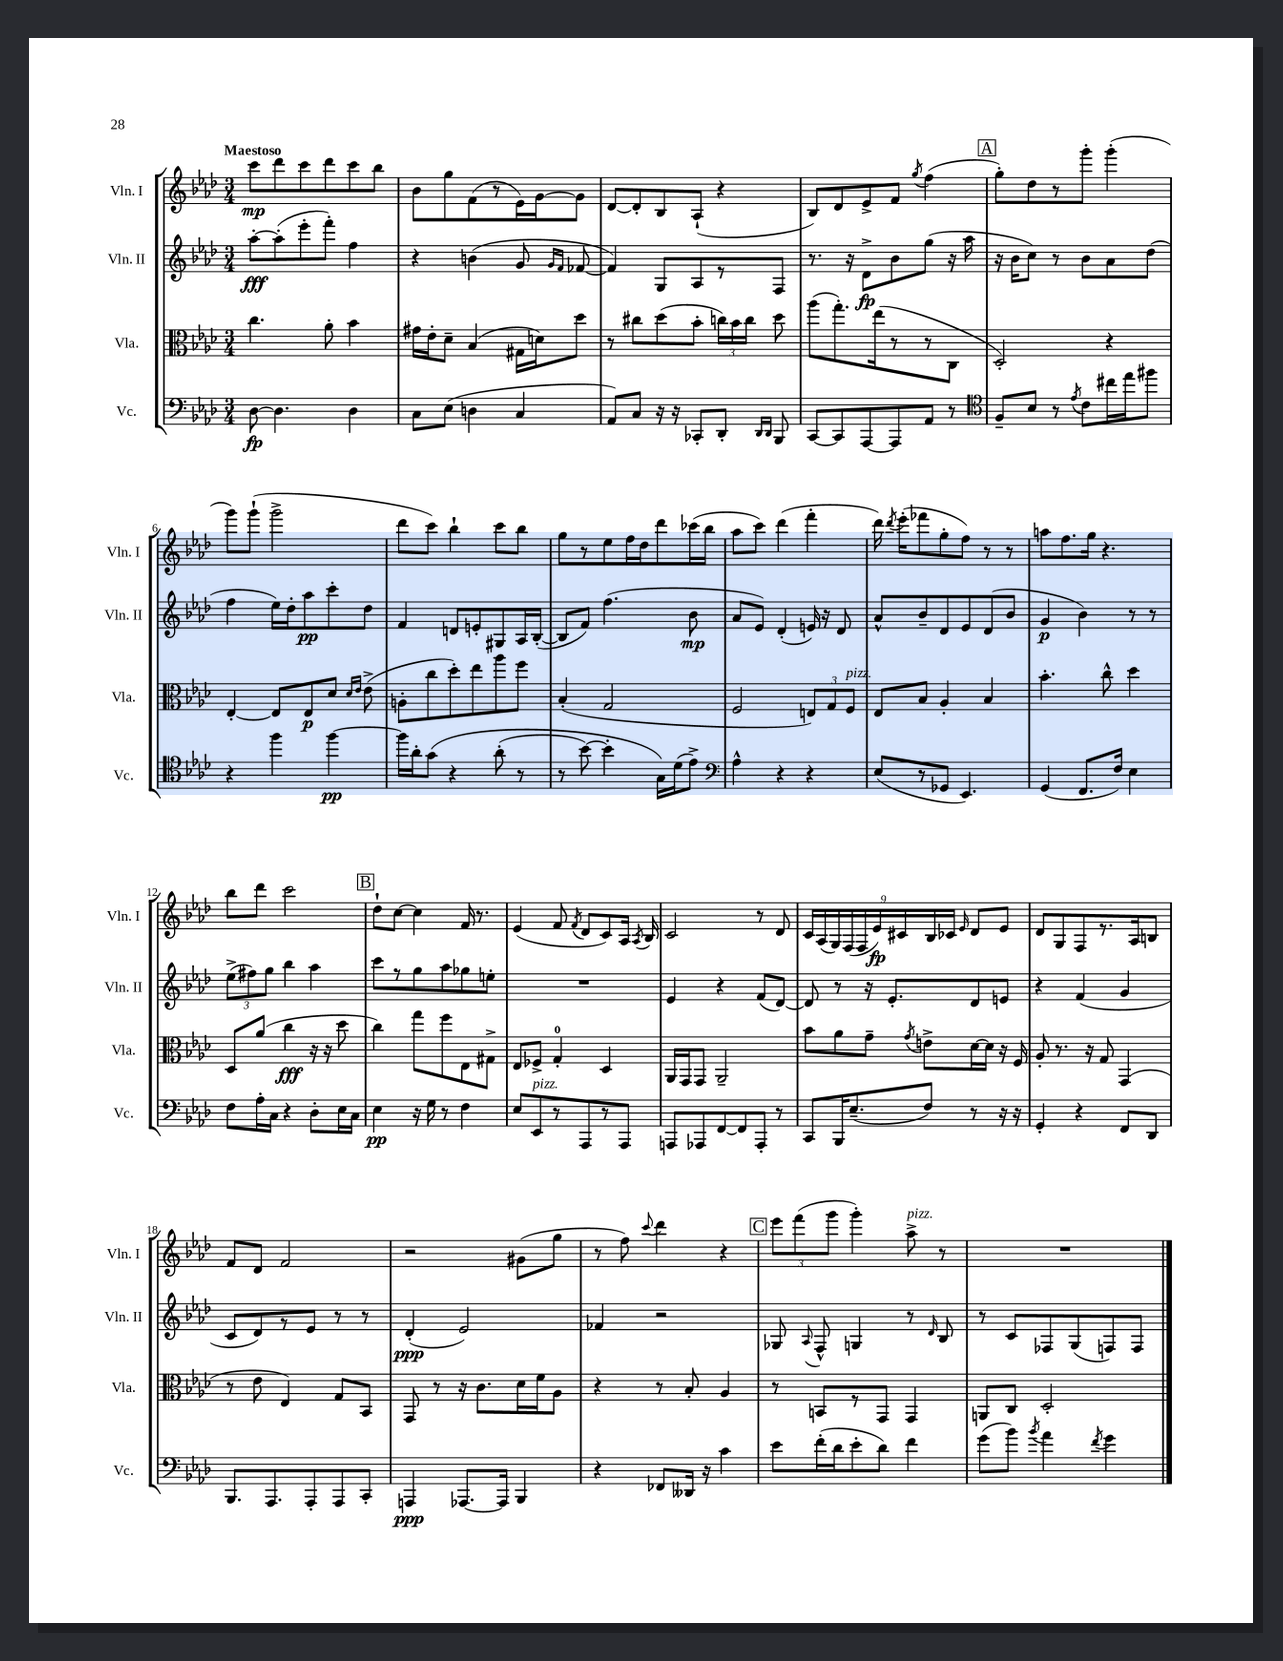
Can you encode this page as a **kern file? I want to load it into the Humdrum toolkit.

**kern	**kern	**kern	**kern
*staff4	*staff3	*staff2	*staff1
*clefF4	*clefC3	*clefG2	*clefG2
*k[b-e-a-d-]	*k[b-e-a-d-]	*k[b-e-a-d-]	*k[b-e-a-d-]
*M3/4	*M3/4	*M3/4	*M3/4
[8D-	4.cc	[8aa-'	8ccc
4.D-]	.	(8aa-']	8ddd-
.	.	8eee-'	8ccc
.	8a-'	8fff')	8ddd-
4D-	4b-	4ff	8ccc
.	.	.	8bb-
=	=	=	=
8C	16g#	4r	8b-
.	16e-'	.	.
(8E-	8d-~	.	8gg
4D	(4B-	(4b	(8f
.	.	.	8r
4C	16G#	8g	16e-)
.	16d)	.	[16g
.	.	16qqg	.
.	.	16qqf	.
.	8dd-	[8f-	8g]
=	=	=	=
8AA-)	8r	4f-])	[8d-
8C	8cc#	.	8d-']
16r	(8dd-	8G	8B-
16r	.	.	.
8CC-'	8b-'	8A-	(8A-`
8DD-'	24cc)	8r	4r
.	24b-	.	.
.	24cc	.	.
16qqDD-	.	.	.
16qqDD-	.	.	.
8BBB-	8dd-	8F	.
=	=	=	=
[8CC	(8aa-	8.r	8B-)
8CC]	8.gg')	.	8d-
.	.	16r	.
[8AAA-	.	8d-^	8e-^
.	(16ee-	.	.
8AAA-]	8r	8b-	8f
.	.	.	8qgg
8AA-	8r	(8gg	(4ff
8r	8C	16r	.
.	.	16aa-	.
=	=	=	=
*clefC4	*	*	*
8F~	2D-')	16r	8gg')
.	.	16b-	.
8B-	.	8cc)	8dd-
8r	.	8r	8r
8qe-	.	.	.
8c	.	8b-	8ggg'
16cc#	4r	8a-	(4ggg'
16ee-	.	.	.
8ff#	.	(8dd-	.
=	=	=	=
4r	[4E-'	4ff	8ggg)
.	.	.	(8ggg`
4ff	8E-]	16ee-)	2ggg^
.	.	16dd-'	.
.	8E-	8aa-	.
[4ff	8d-	8ccc'	.
.	16qqd-	.	.
.	16qqe-	.	.
.	(8e-^	8dd-	.
=	=	=	=
16ff]	8A'	4f	8ddd-
16a-'	.	.	.
&(8g	8cc	.	8ccc)
4r	8dd-')	8d	4bb-`
.	8ee-	8e'	.
(8a-'	8aa-	8G#	8ccc
8r	8ff	16A-	8bb-
.	.	([16B-'	.
=	=	=	=
8r	(4B-'	8B-]	8gg
[8b-)	.	8f)	8r
4b-']	2G	(4.ff	8ee-
.	.	.	16ff
.	.	.	16dd-
16G&)	.	.	8ddd-
(16d-	.	.	.
8e-^)	.	8b-	(16ccc-
.	.	.	16bb-
=	=	=	=
*clefF4	*	*	*
4A-^^	2F	8a-	8aa-
.	.	8e-)	8ccc)
4r	.	(4d-'	(4ddd-
4r	12E)	16e)	4fff'
.	.	16r	.
.	12G	.	.
.	.	8d-	.
.	12F	.	.
=	=	=	=
(8E-	8E-	8a-^^	16ddd-)
.	.	.	8qddd-
.	.	.	(16eee-'
8r	8B-	8b-~	8fff-
8GG-	4A-'	8d-	8gg'
4.EE-)	.	8e-	8ff)
.	4B-	(8d-	8r
.	.	8b-	8r
=	=	=	=
(4GG	4.b-'	4g	8aa
.	.	.	8.ff
8.FF	.	4b-)	.
.	.	.	16gg
.	8cc^^	.	4.r
16F)	.	.	.
4E-	4dd-	8r	.
.	.	8r	.
=	=	=	=
8F	8D-	(12ee-^	8bb-
.	.	12ff#)	.
16A-'	(8a-	.	8ddd-
.	.	12gg	.
16C	.	.	.
4r	4cc	4bb-	2ccc
8D-'	16r	4aa-	.
.	16r	.	.
16E-	8dd-	.	.
16C	.	.	.
=	=	=	=
4E-	4cc)	8ccc	8dd-`
.	.	8r	[8cc
16r	8gg	8gg	4cc]
16G	.	.	.
8r	8ff	8aa-	.
4F	8E-	8gg-	16f
.	.	.	8.r
.	8G#^	8ee'	.
=	=	=	=
8E-	8E-	2.r	(4e-
8EE-	8F-^	.	.
8r	4G'	.	8f
.	.	.	8qf
8AAA-	.	.	8d-
8r	4D-	.	8c)
8AAA-	.	.	16A-
.	.	.	8qA-
.	.	.	16B-
=	=	=	=
8AAA	16AA-	4e-	2c
.	16GG	.	.
8AAA-	8GG	.	.
[8FF	2AA-~	4r	.
8FF]	.	.	.
8AAA-'	.	(8f	8r
8r	.	[8d-)	8d-
=	=	=	=
8CC	8b-	8d-]	18c
.	.	.	(18A-
.	.	.	18G)
16BBB-	8a-	8r	.
.	.	.	(18F
(8.E-~	.	.	.
.	.	.	18F
.	8g~	16r	.
.	.	.	18e-)
.	.	8.e-'	.
.	.	.	18c#
.	8qg	.	.
8F)	8e^	.	.
.	.	.	18B-
.	.	.	18c-
.	.	.	16qqe-
8r	[16d-	8d-	8d-
.	16d-]	.	.
16r	16r	8e	8e-
16r	16F	.	.
=	=	=	=
4GG'	8A-'	4r	8d-
.	8.r	.	8G
4r	.	(4f	8F
.	16r	.	.
.	8G	.	8.r
8FF	(4GG	4g	.
.	.	.	16A-
8DD-	.	.	8B
=	=	=	=
8.BBB-	8r	8c	8f
.	8e-	8d-)	8d-
8.AAA-	.	.	.
.	4E-)	8r	2f
8AAA-'	.	8e-	.
8AAA-	8G	8r	.
8CC'	8BB-	8r	.
=	=	=	=
4AAA	8GG	(4d-'	2r
.	8r	.	.
[8.AAA-	16r	2e-)	.
.	8.c	.	.
16AAA-]	.	.	.
4BBB-	16d-	.	(8g#
.	16f	.	.
.	8A-	.	8gg
=	=	=	=
4r	4r	4f-	8r
.	.	.	8ff)
.	.	.	8qqccc
8FF-	8r	2r	4ddd-
16DD--	8B-'	.	.
16r	.	.	.
4c	4A-	.	4r
=	=	=	=
8e-	8r	8G-	12eee-
.	.	.	(12fff
.	.	8qqA-	.
(16f'	8BB	8F^^	.
.	.	.	12ggg
16d-	.	.	.
8e-'	8r	4G	4ggg')
8d-)	8GG	.	.
4f	4GG	8r	8aa-^
.	.	16qqd-	.
.	.	8B-	8r
=	=	=	=
(8g	8AA	8r	2.r
8b-)	8C	8c	.
8qb-	.	.	.
4a-	2D-'	8F-	.
.	.	(8G	.
8qf	.	.	.
4g	.	8F)	.
.	.	8F	.
==	==	==	==
*-	*-	*-	*-
